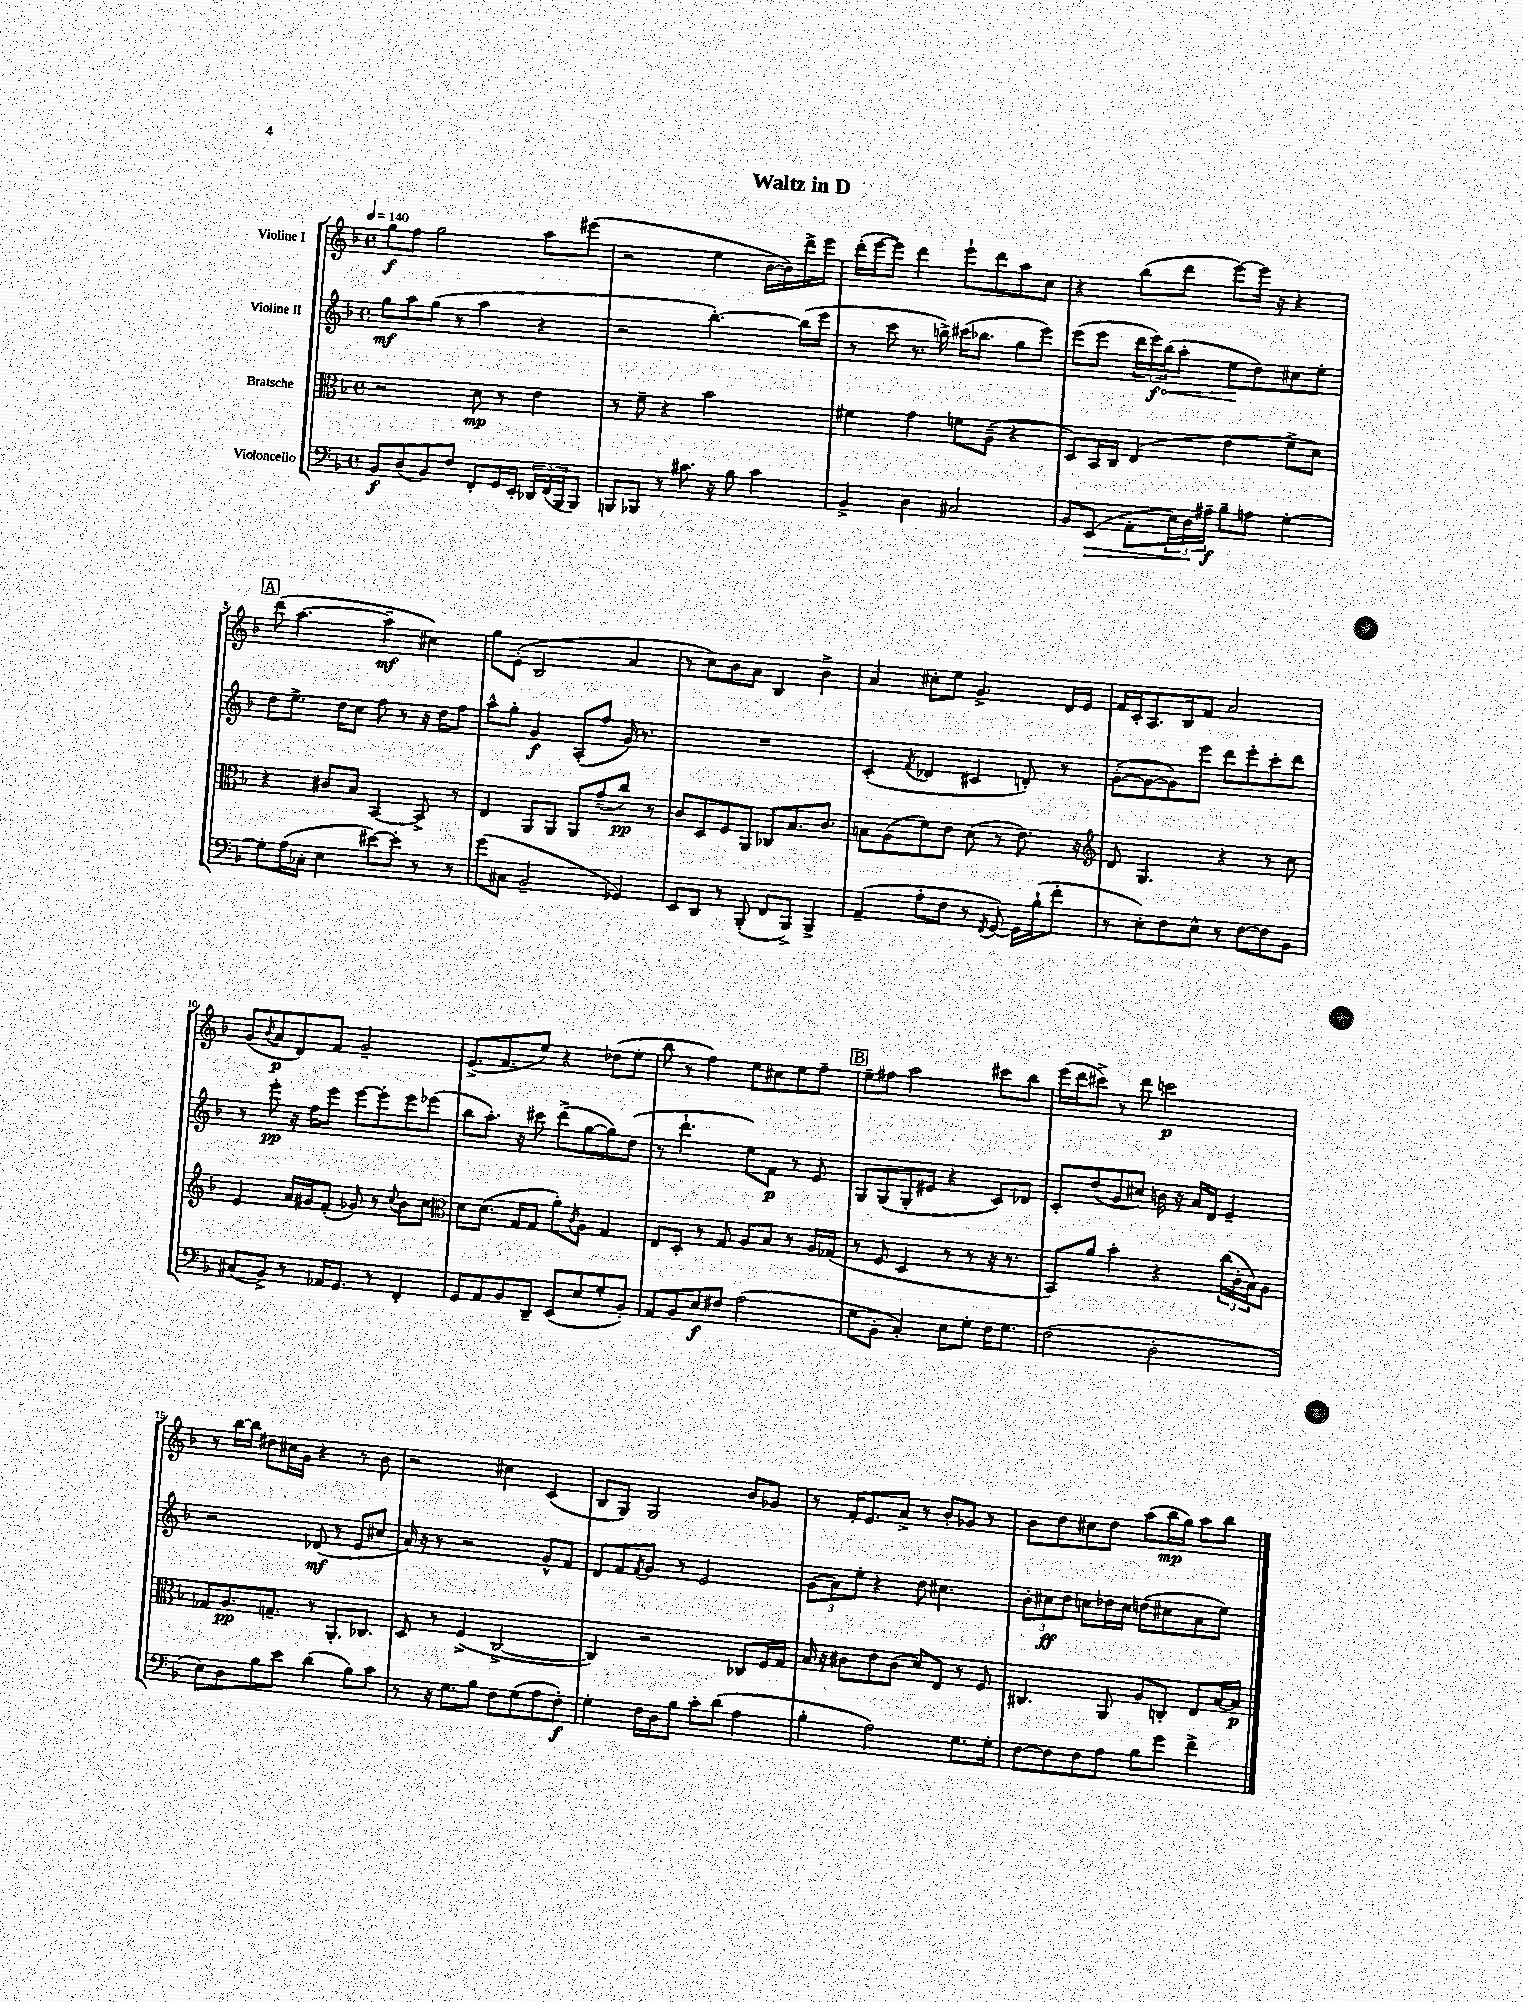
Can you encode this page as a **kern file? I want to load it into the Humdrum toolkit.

**kern	**kern	**kern	**kern
*staff4	*staff3	*staff2	*staff1
*clefF4	*clefC3	*clefG2	*clefG2
*k[b-]	*k[b-]	*k[b-]	*k[b-]
*M4/4	*M4/4	*M4/4	*M4/4
*met(c)	*met(c)	*met(c)	*met(c)
*MM140	*MM140	*MM140	*MM140
8BB-/L	2r	8gg\L	8gg\L
(8D/	.	8aa\	8ff\J
8BB-/)	.	(8gg\J	2gg\
8F/J	.	8r	.
8FF'/L	8d\	4aa\	.
16GG/L	8r	.	.
16EE'/JJ	.	.	.
24DD-/LL	4e\	4r	8aa\L
(24FF/	.	.	.
24BBB-/J	.	.	.
8BBB-/J)	.	.	(8eee#\J
=	=	=	=
8BBB/L	8r	2r	2r
8BBB-/J	8f~\	.	.
8r	4r	.	.
8.c#\	.	.	.
.	2b-\	[4.bb-'\)	4ee\
16r	.	.	.
8B-\	.	.	.
4c#\	.	.	[16b-\LL
.	.	.	16b-\])
.	.	(16bb-\]LL	16ddd^\
.	.	16eee\JJ	16eee\JJ
=	=	=	=
4BB-^/	4f#\	8r	(16ddd'\LL
.	.	.	[16eee\J
.	.	8ccc\	8eee\]J)
4D\	4g\	8.r	4ddd\
.	.	16bb^\)	.
2C#/	8f\L	(16ccc#\LK	8eee`\L
.	.	8.bb-\J	.
.	(8A~\J	.	8ddd\
.	4r	8gg\L	8aa\
.	.	8eee\J)	8cc\J
=	=	=	=
8BB-/L	8D/L)	(8eee\L	4r
(8EE/J	16BB-/L	8eee\J	.
.	16C/JJ	.	.
8AA'\L	(4E/	24ddd\LL	(8bb-\L
.	.	24eee\)	.
.	.	(24bb-\J	.
24E\L)	.	8aa'\J	8ddd\J
24D\	.	.	.
24A#~\JJ	.	.	.
8B-~\L	4e\	8ee\L	[8eee\L)
8A\J	.	8dd\)	16eee\]Jk
.	.	.	16r
[4G'\	8f^\L	8cc#\	4r
.	8d\J)	8ee'\J	.
=	=	=	=
8G'\]L	4r	8dd\L	(8ddd\
(16A\L	.	8.ee^\J	[4.aa\
16C-'\JJ	.	.	.
4E\	8c#/L	.	.
.	.	16dd\LK	.
.	8B-/J	8cc\J	.
[8e#\L)	[4BB-/	8ff\	4aa~\]
8e#'\]J	.	8r	.
8r	8BB-^/]	16r	4cc#\)
.	.	16dd\LK	.
8r	8r	8ff\J	.
=	=	=	=
(8g\L	4E/	8aa^^\L	8gg\L
8C#\J	.	8gg'\J	(8e'\J
2BB-~/	8AA/L	4g/	2B-/
.	8AA/J	.	.
.	8AA/L	(8A'/L	.
.	(8g~/	8ff/J	.
4GG-/)	8cc/J)	16g/)	4a/
.	.	8.r	.
.	8r	.	.
=	=	=	=
8EE/L	8c/L	1r	8r
8DD/J	8D/	.	8cc\L)
8r	8F/	.	8b-\
(8BBB-'/	8AA/J	.	8a\J
8FF/L	8C-/L	.	4B-/
8BBB-^/J)	8.B-/	.	.
4BBB-^/	.	.	4b-^\
.	8.c/J	.	.
=	=	=	=
(4AA~/	8B\L	(4c'/	4a/
.	(8A\	.	.
.	.	8qf/	.
8A'\L	8f\)	4d-/	8cc#'\L
8F\J	8e\J	.	8ee\J
8r	(8d\	4c#/	4.g^/
8qFF/	.	.	.
[8GG/)	8r	.	.
16GG\]LL	8.e\)	8d'/)	.
(16B-`\J	.	.	.
8f'\J	.	8r	16d/LL
.	16r	.	16e/JJ
=	=	=	=
*	*clefG2	*	*
8r	8d/	([8g'\L	16f/LL
.	.	.	16c'/J
8E'\L)	4.G/	8g\_	8.A/
8F\	.	8g\])	.
.	.	.	16B-/k
8E^^\J	.	8eee\J	8f/J
8r	4r	8ddd\L	2a/
[8F\L	.	8eee'\	.
8F\]	8r	8ccc'\	.
8BB-\J	8cc\	8ddd\J	.
=	=	=	=
(8C#/L	4e/	8r	(8g/L
.	.	.	8qqb-/
8BB-^/J)	.	8eee'\	8a/
8r	16a/LL	16r	8d/)
.	16g#/J	16ff\LK	.
16AA-/LK	(8f'/J	8eee\J	8f/J
8.GG/J	.	.	.
.	8g-/)	[8eee\L	2g~/
8r	8r	8eee'\]	.
.	8qqcc/	.	.
4FF'/	8b-\L	8eee\	.
.	8cc\J	(8eee-\J	.
=	=	=	=
*	*clefC3	*	*
8GG/L	8d\L	8bb-\L	(8.e^/L
8AA/	(8.d\J	8.aa'\J)	.
.	.	.	8.f/
8BB-/	.	.	.
.	16G/LK	16r	.
8DD~/J	8G/J	8ccc#\	8ee/J)
(8EE/L	8a'\L)	(8ddd^\L	4r
.	8qc/	.	.
8E/	8A\J	[8gg\	.
8G'/	4G/	8gg\])	(8dd-\L
8BB-'/J)	.	(8dd\J	8ee'\J
=	=	=	=
8AA/L	8E/L	8r	8bb-\
8BB-/	8D'/J	4.ddd`\	8r
8E/	8r	.	4ff\)
8F#/J	8G/	.	.
(2A\	8A/L	8ee\L)	8ee\L
.	8B-/J	8f\J	8cc#\
.	8r	8r	8ee\
.	16A/LL	8e/	8ff~\J
.	(16G-/JJ	.	.
=	=	=	=
8G\L	8r	8G/L	8ee~\L
8BB-'\J	8F/	(8G/	8ff#\J
4C'/)	4D/	8G'/	2aa\
.	.	8e#/J	.
8E\L	8r	4r	.
8G'\J	8r	.	.
16F\LK	16r	8c/L)	8ccc#\L
8.G\J	8.r	.	.
.	.	8d-/J	8bb-\J
=	=	=	=
(2F\	8BB-/L)	8c'/L	(16eee\LL
.	.	.	16ddd\J
.	8a/J	(8dd/	8ccc#^\J)
.	4b-'\	8g/	8r
.	.	8cc#/J)	8ddd\
2D'\	4r	16b\	2ccc\
.	.	16r	.
.	.	16a/LL	.
.	.	16d/JJ	.
.	(24cc\LL	4e~/	.
.	24c'\	.	.
.	24B-\J)	.	.
.	8A\J	.	.
=	=	=	=
8E\L)	8G-/L	2r	8r
8D\	8.A/	.	[16bb-\LL
.	.	.	16bb-\]JJ
8B-\	.	.	8dd#\L
.	8.G~/J	.	.
8e\J	.	.	16cc#\L
.	.	.	16g\JJ
(4d\	8r	(8d-/	4r
.	8.AA'/L	8r	.
8B-\L)	.	8e/L	8r
.	8.C-/J	.	.
8c\J	.	8cc#/J	8b-\
=	=	=	=
8r	8D/	16a/)	2r
.	.	16r	.
16r	8r	8r	.
8.G\L	.	.	.
.	(4F^/	2r	.
8B-\J	.	.	.
8F\L	[2C^/	.	4cc#\
(8G\	.	.	.
8A\	.	8g^^/L	(4c/
8F'\J)	.	8f/J	.
=	=	=	=
4G'\	4C/])	8d/L	8B-/L
.	.	8f/	8G/J)
.	.	8qf/	.
16F\LL	2r	8g/J	2G/
16D\J	.	.	.
8B-\J	.	8r	.
8c'\L	.	2e/	.
(8d\J	.	.	.
4A\	8C-/L	.	8b-/L
.	16F/L	.	8g-/J
.	16G/JJ	.	.
=	=	=	=
4B-'\	16B-/	(12g\L	8r
.	16r	.	.
.	.	12a\)	.
.	8c#\L	.	16f'/LK
.	.	12ee'\J	.
.	.	.	8.e/
2A\)	8e\	4r	.
.	(8c#\J	.	8a^/J
.	8d/L)	8dd\	8r
.	8E/J	4.cc#\	8b-'/L
8.G\L	8r	.	8g-/J
.	8F/	.	8r
16G'\Jk	.	.	.
=	=	=	=
[8F\L	4.C#/	12b-'\L	8b-\L
.	.	12cc#\	.
8F\]	.	.	8dd\
.	.	12dd\J	.
8F\	.	8cc\L	8cc#\
8A\J	8AA/	16dd-\L	8dd\J
.	.	16cc\JJ	.
8B-\L	8A/L	(8dd\L	(8aa\L
8g\J	8C'/J	8cc#\	16bb-\L
.	.	.	16gg\JJ)
4f^\	8E/L	8a\	8aa\L
.	[16B-/L	8ee\J)	8bb-\J
.	16B-/]JJ	.	.
==	==	==	==
*-	*-	*-	*-
